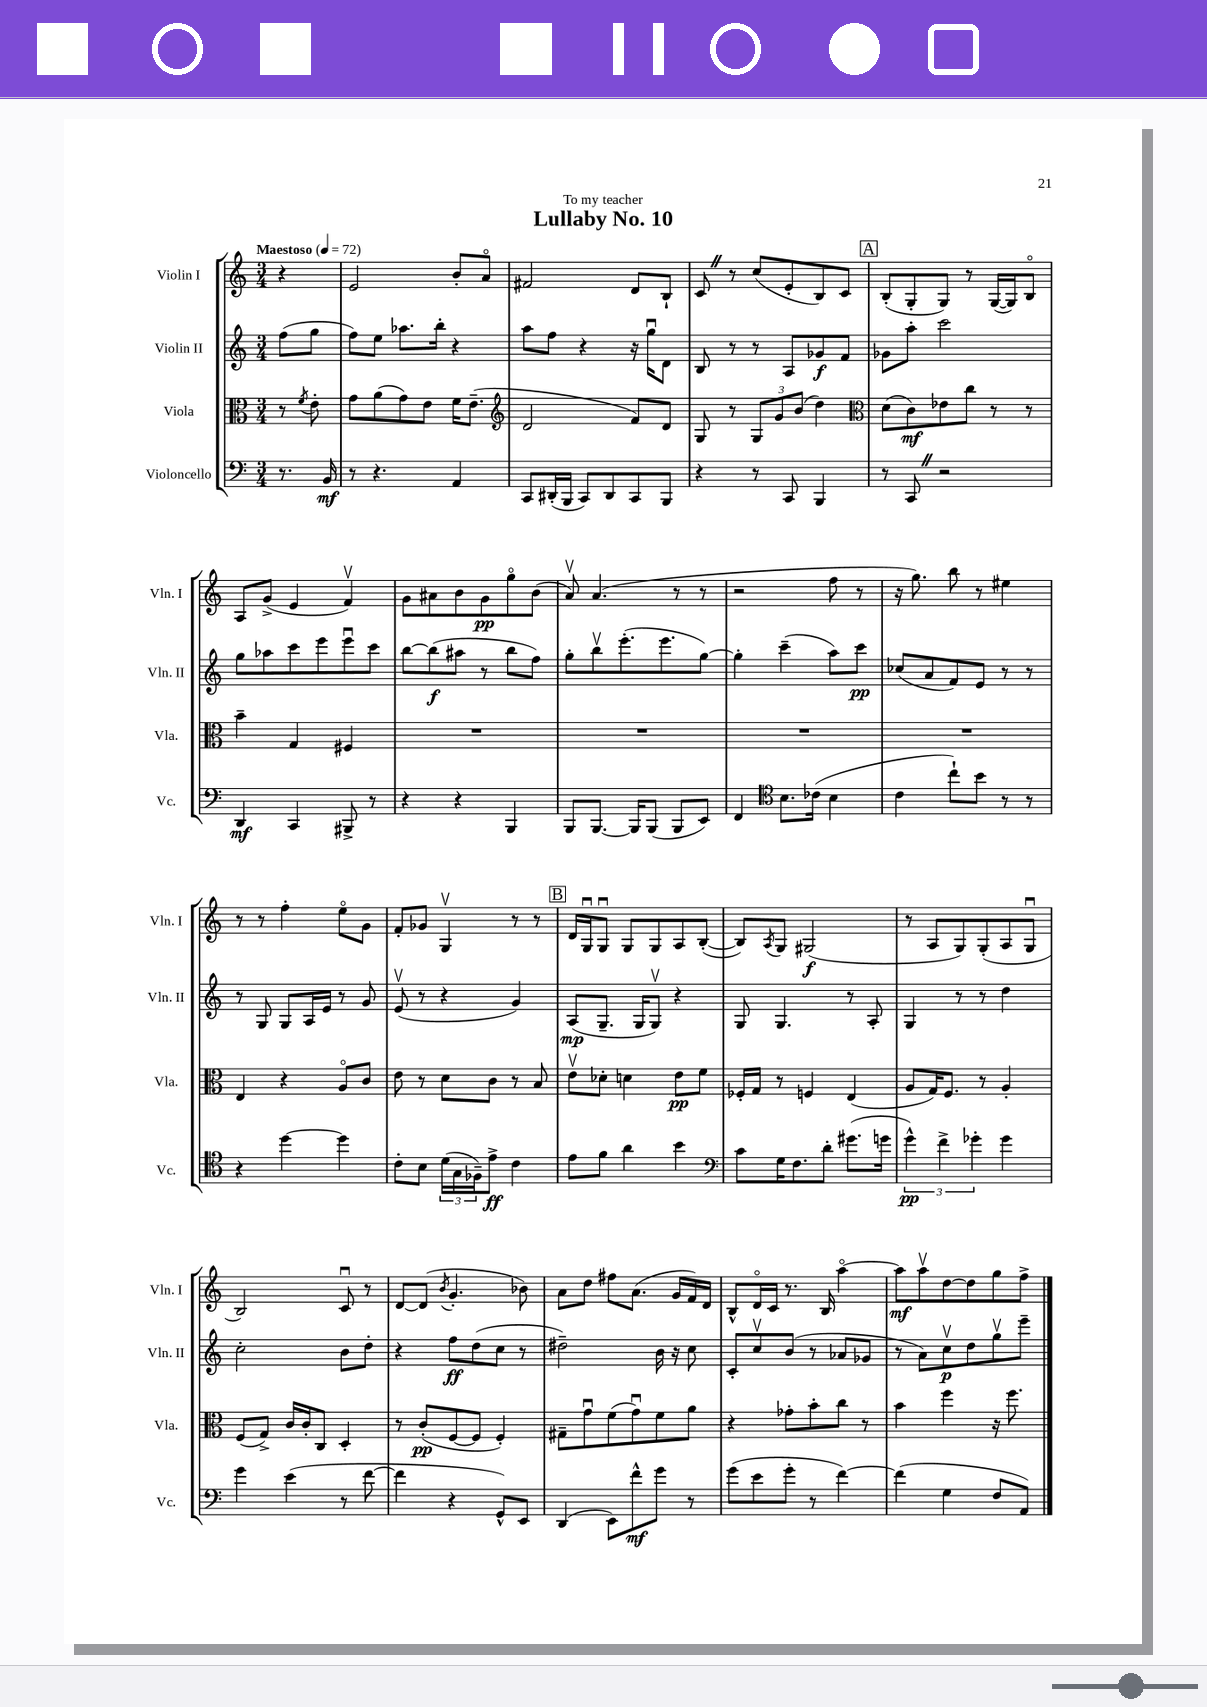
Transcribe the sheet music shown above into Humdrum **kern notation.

**kern	**kern	**kern	**kern
*staff4	*staff3	*staff2	*staff1
*clefF4	*clefC3	*clefG2	*clefG2
*k[]	*k[]	*k[]	*k[]
*M3/4	*M3/4	*M3/4	*M3/4
*MM72	*MM72	*MM72	*MM72
8.r	8r	(8ff	4r
.	8qf	.	.
.	8e'	8gg	.
16BB	.	.	.
=	=	=	=
8r	8g	8ff)	2e
4.r	(8a	8ee	.
.	8g)	8.aa-	.
.	8e	.	.
.	.	16bb'	.
4AA	16f	4r	8b'
.	(8.e~	.	.
.	.	.	8ao
=	=	=	=
*	*clefG2	*	*
8CC	2d	8aa	2f#
(16DD#'	.	8ff	.
16BBB	.	.	.
8CC)	.	4r	.
8DD#	.	.	.
8CC	8f)	16r	8d
.	.	16ggu	.
8BBB	8d	8d	8B`
=	=	=	=
4r	8G	8B	8c
.	8r	8r	8r
8r	12G	8r	(8cc
.	12g	.	.
8CC	.	8A	8e'
.	(12b	.	.
4BBB	4dd)	8g-	8B)
.	.	8f	8c
=	=	=	=
*	*clefC3	*	*
8r	(8d	8g-	(8B'
8CC	8c)	8aa'	8G'
2r	8e-	2ccc	8G)
.	8cc	.	8r
.	8r	.	([16G
.	.	.	16G])
.	8r	.	8Bo
=	=	=	=
4DD	4b~	8gg	8A
.	.	8aa-	(8g^
4CC	4G	8ccc	4e
.	.	8eee	.
8BBB#^	4F#	8eeeu	4fv)
8r	.	8ccc	.
=	=	=	=
4r	2.r	[8bb	8g
.	.	(8bb]	8a#
4r	.	8aa#	8b
.	.	8r	8g
4BBB	.	8bb	8ggo
.	.	8ff)	(8b
=	=	=	=
8BBB	2.r	8gg'	8av)
[8.BBB	.	8bbv	(4.a
.	.	(8.eee'	.
16BBB]	.	.	.
(8BBB	.	.	.
.	.	8.eee	.
8BBB	.	.	8r
8EE)	.	[8gg)	8r
=	=	=	=
4FF	2.r	4gg']	2r
*clefC4	*	*	*
8.B	.	(4ccc~	.
(16c-	.	.	.
4B	.	8aa)	8ff
.	.	8ccc	8r
=	=	=	=
4c	2.r	(8cc-	16r
.	.	.	8.gg)
.	.	8a	.
8cc`)	.	8f)	8bb
8b	.	8e	8r
8r	.	8r	4ee#
8r	.	8r	.
=	=	=	=
4r	4E	8r	8r
.	.	8G	8r
[4dd	4r	8G	4ff'
.	.	16A	.
.	.	16e	.
4dd]	8Ao	8r	8eeo
.	8c	8g	8g
=	=	=	=
8c'	8e	(8ev	8f'
8B	8r	8r	8g-
(24d	8d	4r	4Gv
24G	.	.	.
24F-~)	.	.	.
8e^	8c	.	.
4c	8r	4g)	8r
.	8B	.	8r
=	=	=	=
8e	8ev	(8A	16d
.	.	.	16Gu
8f	8d-'	8.G~	8Gu
4a	4d	.	8G
.	.	16G	.
.	.	8Gv)	8G
4b	8e	4r	8A
.	8f	.	([8B'
=	=	=	=
*clefF4	*	*	*
8c	16F-'	8G	8B])
.	16G	.	.
.	.	.	8qA
16G	8r	4.G	8G
8.F	.	.	.
.	4F	.	(2G#
8d'	.	.	.
(8.g#	(4E	8r	.
.	.	8A'	.
16g	.	.	.
=	=	=	=
6g^^)	8A	4G	8r
.	16G)	.	8A
6f^	.	.	.
.	8.F	.	.
.	.	8r	8G)
6g-'	.	.	.
.	8r	8r	(8G'
4g-	4A'	4dd	8A
.	.	.	8Gu
=	=	=	=
4g	(8F	2cc'	2B)
.	8G^)	.	.
(4e	16c	.	.
.	16c'	.	.
.	8C	.	.
8r	4D'	8b	8cu
[8f	.	8dd'	8r
=	=	=	=
4f]	8r	4r	[8d
.	(8c'	.	(8d]
.	.	.	8qb
4r	[8F	8ff	4.g'
.	8F]	(8dd	.
8GG^^)	4F')	8cc	.
8EE	.	8r	8b-)
=	=	=	=
(4DD	8G#~	2dd#~)	8a
.	8gu	.	8dd
8EE)	(8f	.	8ff#
8f^^	8gu)	.	(8.a
8g	8f	16b	.
.	.	16r	16g
8r	8a	8cc	16f)
.	.	.	16d
=	=	=	=
(8g	4r	8c'	8B^^
8e	.	8ccv	16do
.	.	.	16c
8g'	8g-'	(8b	8.r
8r	8b'	8r	.
.	.	.	16B
[4f)	8cc	8a-	[4aao
.	8r	8g-	.
=	=	=	=
(4f]	4b	8r	8aa]
.	.	8a)	8aav
4G	4ff	8ccv	[8dd
.	.	8dd	8dd]
8F	16r	8ggv	8gg
.	8.ff	.	.
8AA)	.	8eee~	8ff^
==	==	==	==
*-	*-	*-	*-
